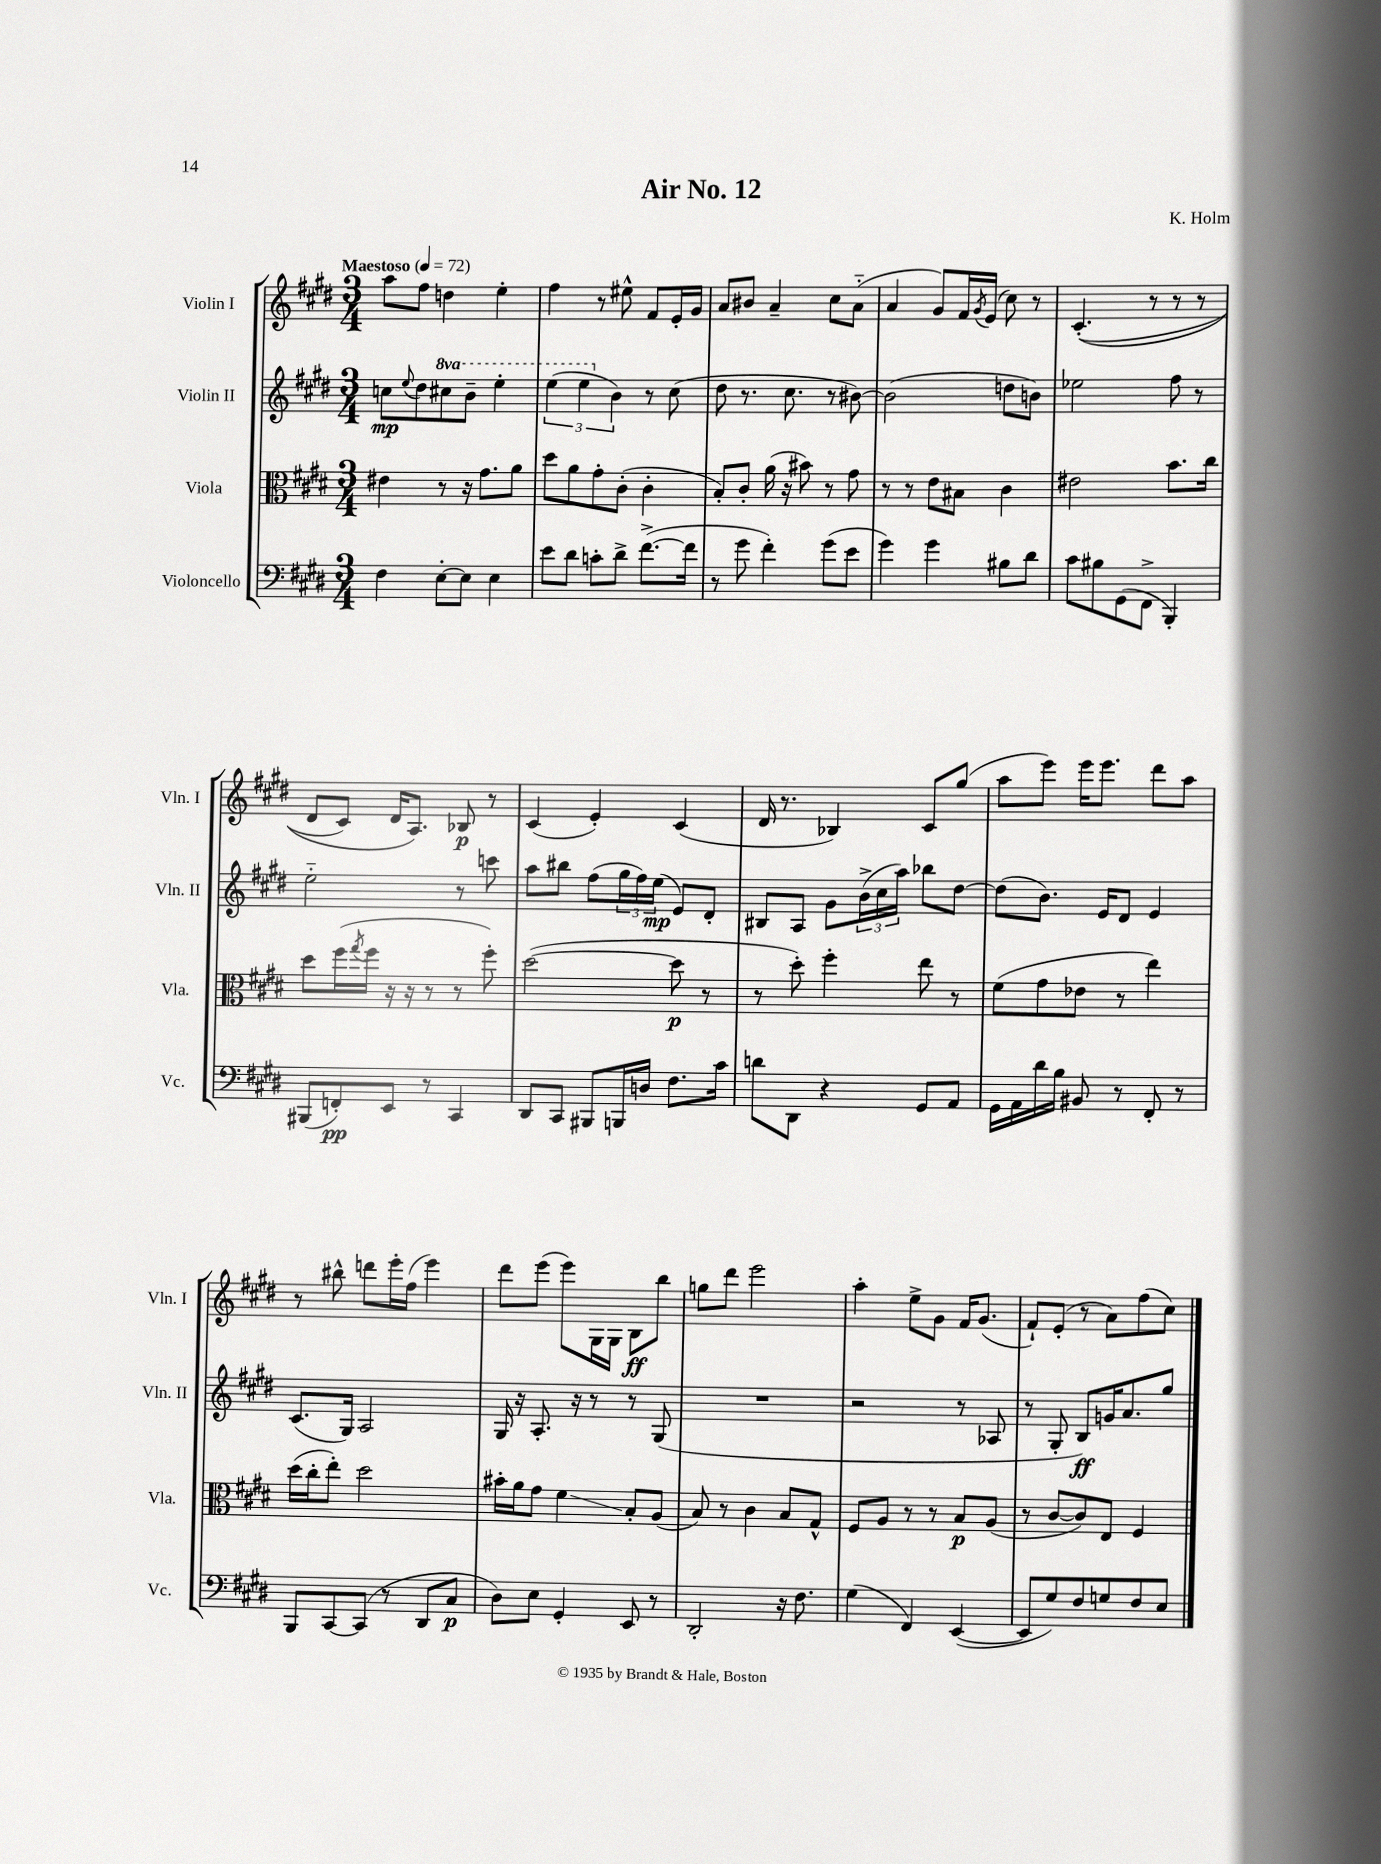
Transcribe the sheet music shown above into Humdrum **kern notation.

**kern	**kern	**kern	**kern
*staff4	*staff3	*staff2	*staff1
*clefF4	*clefC3	*clefG2	*clefG2
*k[f#c#g#d#]	*k[f#c#g#d#]	*k[f#c#g#d#]	*k[f#c#g#d#]
*M3/4	*M3/4	*M3/4	*M3/4
*MM72	*MM72	*MM72	*MM72
4F#\	4e#\	8cc\L	8aa\L
.	.	8qqee/	.
.	.	8dd#\	8ff#\J
[8E'\L	8r	8ccc#\	4dd\
8E\]J	16r	8bb~\J	.
.	8.g#\L	.	.
4E\	.	4eee'\	4ee'\
.	8a\J	.	.
=	=	=	=
8e\L	8dd#\L	(6eee\	4ff#\
8d#\J	8a\	.	.
.	.	6eee\	.
8c'\L	8g#'\	.	8r
.	.	6b\)	.
8d#^\J	(8c#'\J	.	8ee#^^\
([8.f#^\L	4c#'\	8r	8f#/L
.	.	(8cc#\	16e'/L
16f#\]Jk	.	.	16g#/JJ
=	=	=	=
8r	8B'/L)	8dd#\	8a/L
8g#\	8c#'/J	8.r	8b#/J
4f#'\)	(16a\	.	4a~/
.	16r	8.cc#\	.
.	8b#\)	.	.
(8g#\L	8r	8r	8cc#\L
8e\J	8g#\	[8b#\)	(8a'~\J
=	=	=	=
4g#\)	8r	(2b#\]	4a/
.	8r	.	.
4g#\	8e\L	.	8g#/L)
.	8B#\J	.	16f#/L
.	.	.	8qg#/
.	.	.	(16e/JJ
8B#\L	4c#\	8dd\L	8cc#\)
8d#\J	.	8b\J)	8r
=	=	=	=
8c#\L	2e#\	2ee-\	&((4.c#'/
8B#\	.	.	.
(8GG#\	.	.	.
8FF#^\J	.	.	8r
4BBB'/)	8.b\L	8ff#\	8r
.	.	8r	8r
.	16cc#\Jk	.	.
=	=	=	=
(8BBB#/L	8dd#\L	2ee'~\	8d#/L
8FF'/)	(16ff#\L	.	8c#/J)
.	8qgg#/	.	.
.	16ff#\JJ	.	.
8EE/J	16r	.	16d#/LK
.	16r	.	8.A/J&)
8r	8r	.	.
4CC#/	8r	8r	8B-/
.	8ff#'\)	8ccc\	8r
=	=	=	=
8DD#/L	([2dd#\	8aa\L	(4c#/
8CC#/J	.	8bb#\J	.
8BBB#/L	.	(8ff#\L	4e'/)
16BBB/L	.	24gg#\L	.
.	.	24ff#\)	.
16D/JJ	.	.	.
.	.	(24ee\JJ	.
8.F#\L	8dd#\]	8e/L)	(4c#/
.	8r	8d#'/J	.
16c#\Jk	.	.	.
=	=	=	=
8d\L	8r	8B#/L	16d#/
.	.	.	8.r
8DD#\J	8dd#'\)	8A/J	.
4r	4ff#'\	8g#\L	4B-/)
.	.	(24b^\L	.
.	.	24cc#\	.
.	.	24aa\JJ)	.
8GG#/L	8ee\	8bb-\L	8c#/L
8AA/J	8r	[8dd#\J	(8gg#/J
=	=	=	=
16GG#\LL	(8f#\L	(8dd#\]L	8aa\L
16AA\	.	.	.
16d#\	8g#\	8.b\J)	8eee\J)
16B\JJ	.	.	.
8BB#/	8e-\J	.	16eee\LK
.	.	16e/LK	8.eee\J
8r	8r	8d#/J	.
8FF#'/	4ee\)	4e/	8ddd#\L
8r	.	.	8aa\J
=	=	=	=
8BBB/L	(16dd#\LL	(8.c#/L	8r
.	16cc#'\J	.	.
[8CC#/	8ee'\J)	.	8bb#^^\
.	.	16G#/Jk)	.
(8CC#/]J	2dd#\	2A/	8ddd\L
8r	.	.	16eee'\L
.	.	.	(16ff#\JJ
8DD#/L	.	.	4eee\)
8C#/J	.	.	.
=	=	=	=
8D#\L)	16b#'\LL	16G#/	8ddd#\L
.	16a\J	16r	.
8E\J	8g#\J	8.A'/	(8eee\J
4GG#'/	4f#\	.	8eee\L)
.	.	16r	.
.	.	8r	16G#\L
.	.	.	16G#\JJ
8EE/	8B'/L	8r	8B\L
8r	(8A/J	(8G#/	8bb\J
=	=	=	=
2DD#'/	8B/)	2.r	8gg\L
.	8r	.	8ddd#\J
.	4c#\	.	2eee\
16r	8B/L	.	.
8.F#\	.	.	.
.	8G#^^/J	.	.
=	=	=	=
(4G#\	8F#/L	2r	4aa'\
.	8A/J	.	.
4FF#/)	8r	.	8ee^\L
.	8r	.	8g#\J
([4EE/	8B/L	8r	16f#/LK
.	.	.	(8.g#/J
.	(8A/J	8A-/	.
=	=	=	=
8EE/]L	8r	8r	8f#`/L)
8G#/)	[8c#/L	8G#'/	(8e'/J
8F#/	8c#/])	8B/L)	8r
8G/	8E/J	16g/K	8a\L)
.	.	8.a/	.
8F#/	4F#/	.	(8ff#\
8E/J	.	8gg#/J	8cc#\J)
==	==	==	==
*-	*-	*-	*-
